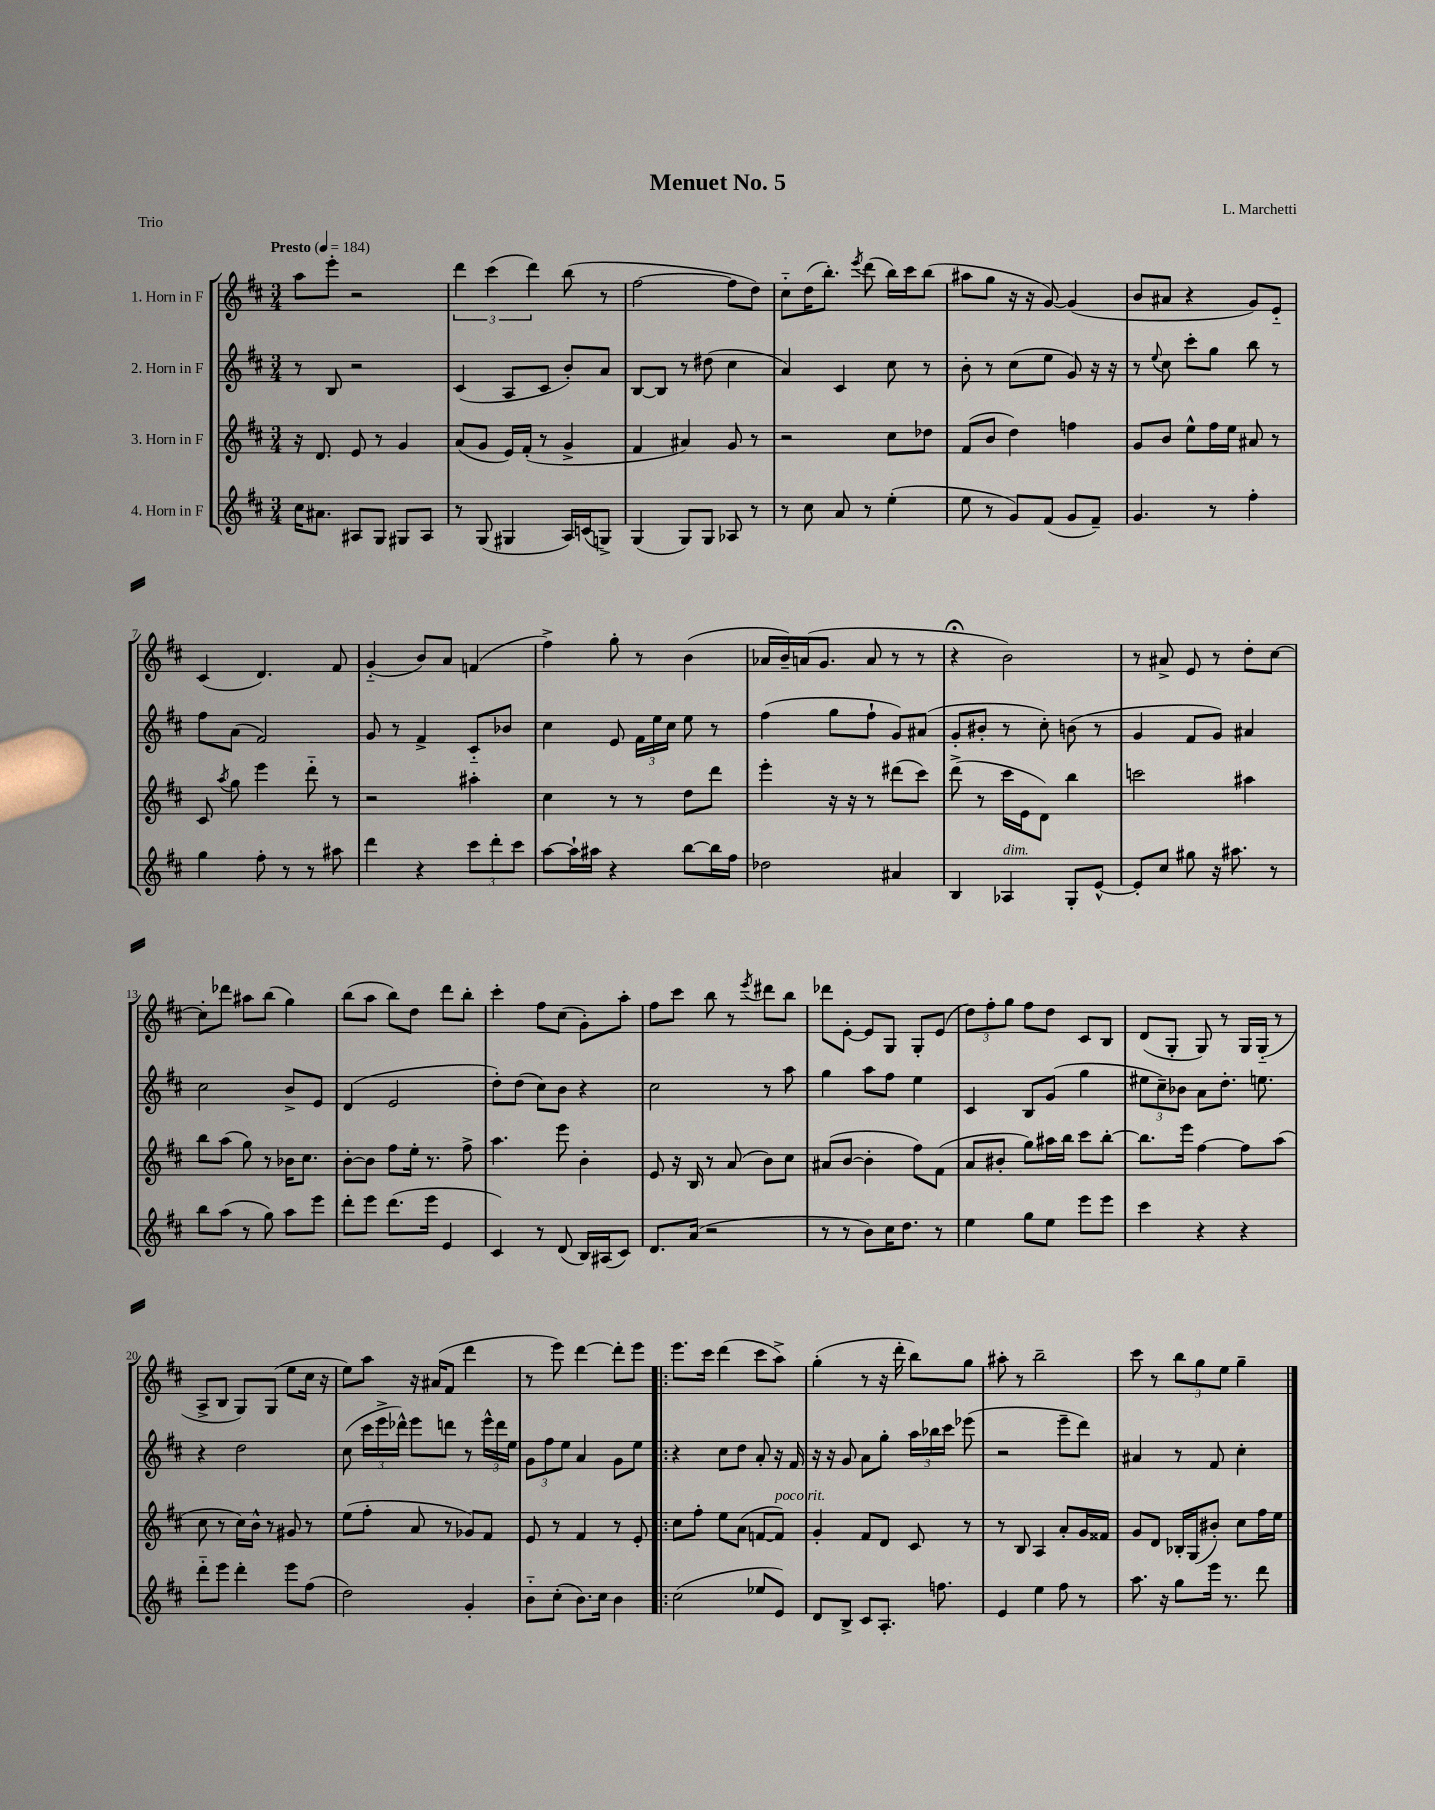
\header { title = "Menuet No. 5" composer = "L. Marchetti" piece = "Trio" }
<<
\new StaffGroup <<
\new Staff = "s0" \with { instrumentName = "1. Horn in F" } {
    \clef treble \key d \major \numericTimeSignature \time 3/4 \tempo "Presto" 4 = 184
    \autoBeamOff a''8[ e'''8]-. r2 |
    \tuplet 3/2 { d'''4 cis'''4( d'''4) } b''8( r8 |
    fis''2~ fis''8[ d''8]) |
    cis''8[-_ d''16( b''8.]-.) \acciaccatura { e'''8 } d'''8( b''16[) cis'''16 b''8]( |
    ais''8[ g''8] r16 r16 g'8~) g'4( |
    b'8[ ais'8] r4 g'8[) e'8]-_ |
    cis'4( d'4.) fis'8 |
    g'4-_( b'8[) a'8] f'4( |
    fis''4->) g''8-. r8 b'4( |
    aes'16[ b'16--) a'16( g'8.] a'8 r8 r8 |
    r4\fermata b'2) |
    r8 ais'8-> e'8 r8 d''8[-. cis''8]~ |
    cis''8[-. des'''8] ais''8[ b''8]( g''4) |
    b''8[( a''8] b''8[) d''8] d'''8[ b''8]-. |
    cis'''4-. fis''8[ cis''8]( g'8[-.) a''8]-. |
    fis''8[ cis'''8] b''8 r8 \acciaccatura { e'''8 } dis'''8[ b''8] |
    des'''8[ e'8]~-. e'8[ g8] g8[-. e'8]( |
    \tuplet 3/2 { d''8[) fis''8-. g''8] } fis''8[ d''8] cis'8[ b8] |
    d'8[( g8]-. g8) r8 g16[ g16]-_( r8 |
    a8[-> b8] g8[) g8]( e''8[ cis''16] r16 |
    e''8[) a''8] r16 ais'16[( fis'8] d'''4 |
    r8 e'''8) d'''4~ d'''8[-. e'''8] |
    \bar ".|:" e'''8.[ cis'''16] d'''4( cis'''8[ a''8]->) |
    g''4-.( r8 r16 d'''16-. b''8[) g''8] |
    ais''8-. r8 b''2-- |
    cis'''8 r8 \tuplet 3/2 { b''8[ g''8 e''8] } g''4-- \bar "|." |
}
\new Staff = "s1" \with { instrumentName = "2. Horn in F" } {
    \clef treble \key d \major \numericTimeSignature \time 3/4
    \autoBeamOff r8 b8 r2 |
    cis'4( a8[ cis'8] b'8[-.) a'8] |
    b8[~ b8] r8 dis''8( cis''4 |
    a'4) cis'4 cis''8 r8 |
    b'8-. r8 cis''8[( e''8] g'8) r16 r16 |
    r8 \appoggiatura { e''8 } cis''8 cis'''8[-. g''8] b''8 r8 |
    fis''8[ a'8]( fis'2) |
    g'8 r8 fis'4-> cis'8[-_ bes'8] |
    cis''4 e'8 \tuplet 3/2 { fis'16[ e''16 cis''16] } e''8 r8 |
    fis''4( g''8[ fis''8]-! g'8[) ais'8]( |
    g'8[-. bis'8]-. r8 cis''8-.) b'8( r8 |
    g'4 fis'8[ g'8]) ais'4 |
    cis''2 b'8[-> e'8] |
    d'4( e'2 |
    d''8[-.) d''8]( cis''8[) b'8] r4 |
    cis''2 r8 a''8 |
    g''4 a''8[ fis''8] e''4 |
    cis'4 b8[ g'8]( g''4 |
    \tuplet 3/2 { eis''8[ cis''8--) bes'8] } a'8[ d''8.]-. e''8. |
    r4 d''2 |
    cis''8( \tuplet 3/2 { cis'''16[ e'''16-> des'''16]-^) } e'''8[ d'''8] r8 \tuplet 3/2 { e'''16[-^ d'''16 e''16] } |
    \tuplet 3/2 { g'8[ fis''8 e''8] } a'4 g'8[ e''8] |
    \bar ".|:" r4 cis''8[ d''8] a'8-. r16 fis'16 |
    r16 r16 g'8 a'8[ g''8]-. \tuplet 3/2 { a''16[ bes''16 cis'''16] } ees'''8( |
    r2 e'''8[-- d'''8]) |
    ais'4 r8 fis'8 cis''4-. \bar "|." |
}
\new Staff = "s2" \with { instrumentName = "3. Horn in F" } {
    \clef treble \key d \major \numericTimeSignature \time 3/4
    \autoBeamOff r16 d'8. e'8 r8 g'4 |
    a'8[( g'8] e'16[) fis'16]-.( r8 g'4-> |
    fis'4 ais'4) g'8 r8 |
    r2 cis''8[ des''8] |
    fis'8[( b'8] d''4) f''4 |
    g'8[ b'8] e''8[-^ fis''16 e''16] ais'8 r8 |
    cis'8 \acciaccatura { a''8 } g''8 e'''4 d'''8-_ r8 |
    r2 ais''4-. |
    cis''4 r8 r8 d''8[ d'''8] |
    e'''4-. r16 r16 r8 dis'''8[( cis'''8]) |
    d'''8->( r8 cis'''16[ e'16 d'8]) b''4 |
    c'''2 ais''4 |
    b''8[ a''8]( g''8) r8 bes'16[ cis''8.] |
    b'8[~-. b'8] fis''8[ e''16]-. r8. fis''8-> |
    a''4. e'''8 b'4-. |
    e'8 r16 b16 r8 a'8( b'8[) cis''8] |
    ais'8[( b'8]~ b'4-. fis''8[) fis'8]( |
    a'8[ bis'8]-. g''8[) ais''16 b''16] cis'''8[ b''8]~-. |
    b''8.[ e'''16] fis''4~ fis''8[ a''8]( |
    cis''8 r8 cis''16[) b'16]-^ r8 gis'8 r8 |
    e''8[( fis''8]-. a'8 r8 ges'8[) fis'8] |
    e'8 r8 fis'4 r8 e'8-. |
    \bar ".|:" cis''8[ fis''8]-. e''8[ a'8]( f'8[~ f'8]^\markup { \italic "poco rit." }) |
    g'4-. fis'8[ d'8] cis'8 r8 |
    r8 b8 a4 a'8[-. g'16 fisis'16] |
    g'8[ d'8] bes16[-. g16( bis'8]-.) cis''8[ fis''16 e''16] \bar "|." |
}
\new Staff = "s3" \with { instrumentName = "4. Horn in F" } {
    \clef treble \key d \major \numericTimeSignature \time 3/4
    \autoBeamOff cis''16[ ais'8.] ais8[ g8] gis8[ ais8] |
    r8 g8( gis4 a16[) c'16( g8]->) |
    g4( g8[) g8] aes8 r8 |
    r8 cis''8 a'8 r8 e''4-.( |
    e''8 r8 g'8[) fis'8]( g'8[ fis'8]--) |
    g'4. r8 fis''4-. |
    g''4 fis''8-. r8 r8 ais''8 |
    d'''4 r4 \tuplet 3/2 { cis'''8[ d'''8-. cis'''8] } |
    a''8[~ a''16-! ais''16] r4 b''8[~ b''16 fis''16] |
    des''2 ais'4 |
    b4 aes4^\markup { \italic "dim." } g8[-. e'8]~-^ |
    e'8[-. cis''8] gis''8 r16 ais''8. r8 |
    b''8[ a''8]( r8 g''8) a''8[ e'''8] |
    d'''8[-. e'''8] d'''8.[( e'''16] e'4 |
    cis'4) r8 d'8( b16[) ais16( cis'8]) |
    d'8.[ a'16]( r2 |
    r8 r8 b'8[) cis''16 d''8.] r8 |
    e''4 g''8[ e''8] e'''8[ e'''8] |
    cis'''4 r4 r4 |
    d'''8[-_ e'''8] d'''4-. e'''8[ fis''8]( |
    d''2) g'4-. |
    b'8[-_ cis''8]-.( b'8.[) cis''16] b'4 |
    \bar ".|:" cis''2( ees''8[ e'8]) |
    d'8[ b8]-> cis'8[ a8.]-. f''8. |
    e'4 e''4 fis''8 r8 |
    a''8. r16 g''8[ e'''16] r8. d'''8 \bar "|." |
}
>>
>>
